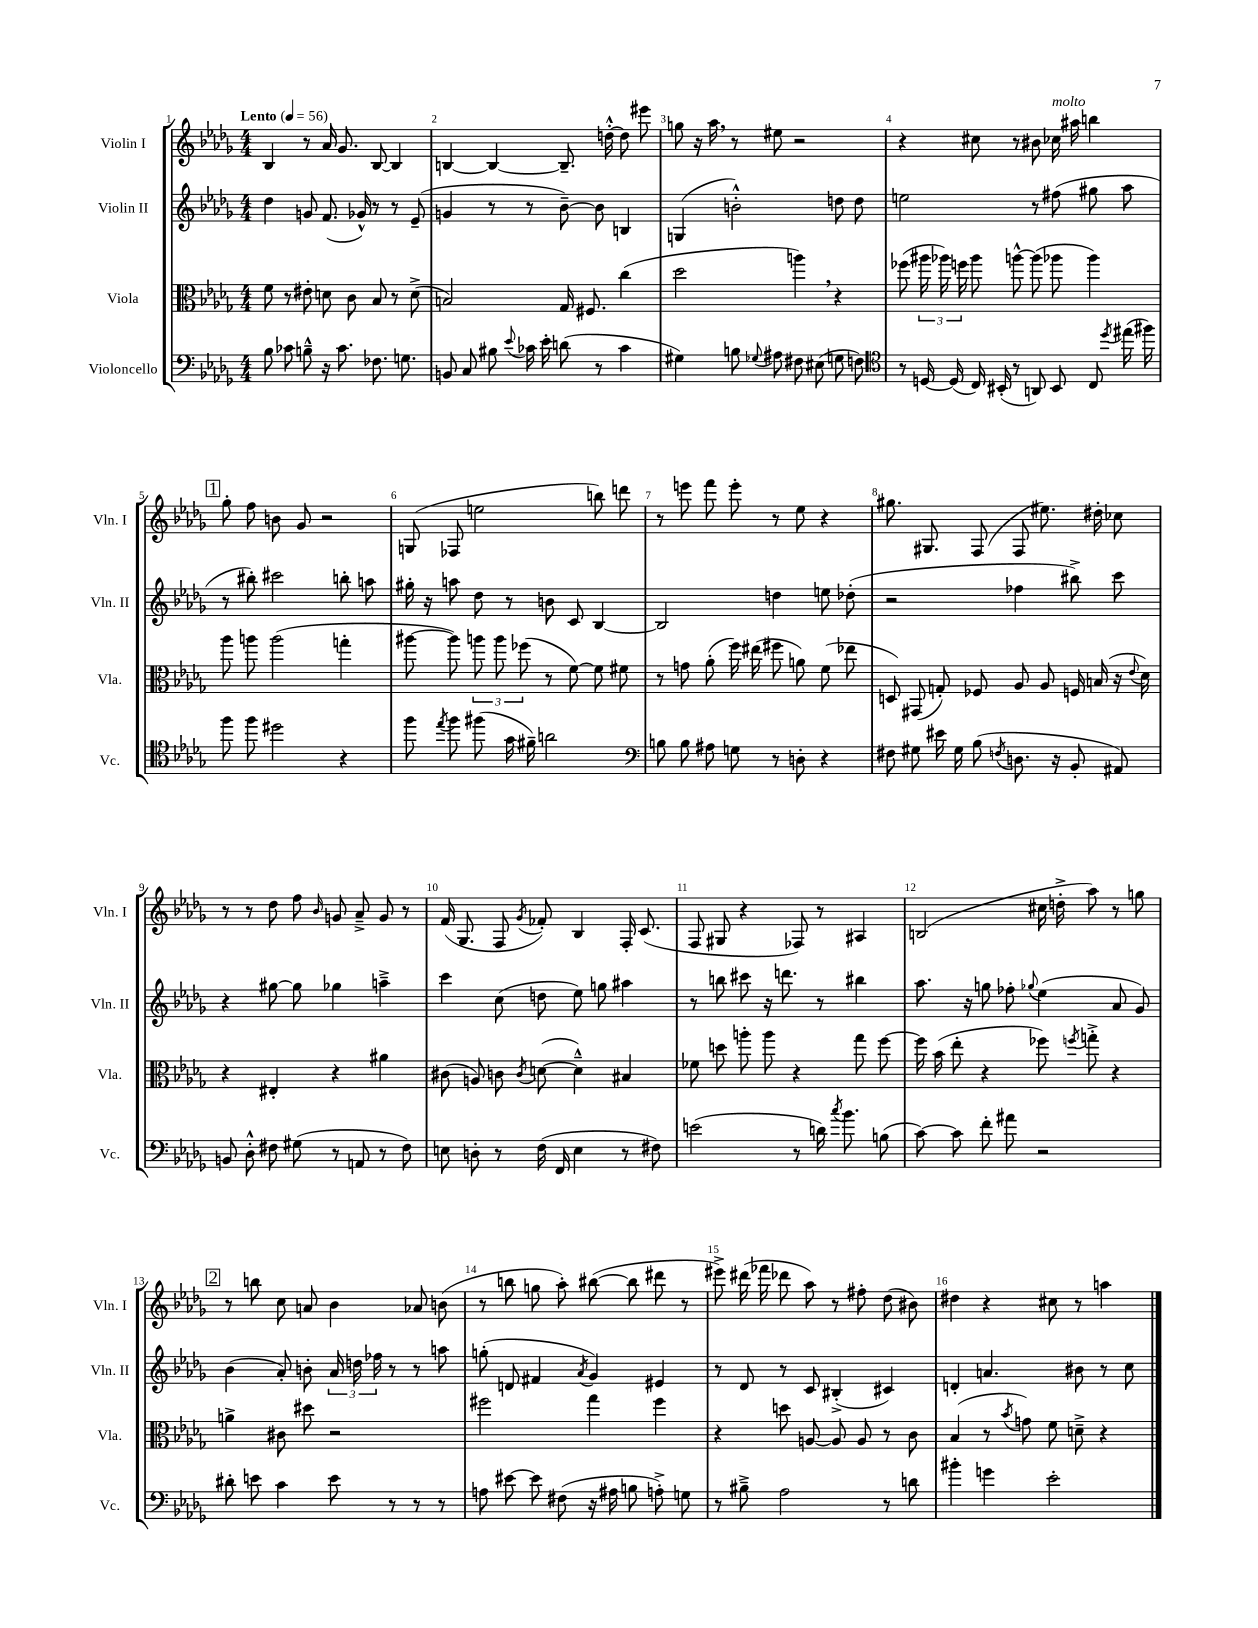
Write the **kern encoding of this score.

**kern	**kern	**kern	**kern
*staff4	*staff3	*staff2	*staff1
*clefF4	*clefC3	*clefG2	*clefG2
*k[b-e-a-d-g-]	*k[b-e-a-d-g-]	*k[b-e-a-d-g-]	*k[b-e-a-d-g-]
*M4/4	*M4/4	*M4/4	*M4/4
*MM56	*MM56	*MM56	*MM56
8B-\	8f\	4dd-\	4B-/
8c-\	8r	.	.
8B~^^\	8e#'\	8g/	8r
16r	8d\	(8.f/	16a-/
8.c-\	.	.	8.g-/
.	8c\	.	.
.	.	16g-^^/)	.
8.F-\	8B-/	8r	[8B-/
.	8r	8r	4B-/]
8.G\	.	.	.
.	(8d^\	(8e-~/	.
=	=	=	=
8BB/	2B/)	4g/	[4B/
8C/	.	.	.
8B#\	.	8r	4B/_
8qqe-/	.	.	.
16c-\	.	8r	.
16e-'\	.	.	.
(8d\	16G-/	[8b-~\)	8.B~/]
.	8.F#/	.	.
8r	.	8b-\]	.
.	.	.	[16dd'^^\
4c-\	(4cc\	4B/	8dd\]
.	.	.	8eee#\
=	=	=	=
4G#\)	2dd-\	(4G/	8gg\
.	.	.	16r
.	.	.	16aa-\
8B\	.	2b'^^\)	8r
8qqG-/	.	.	.
8A#\	.	.	8ee#\
8F#\	4aa\)	.	2r
(8E#\	.	.	.
8G\	4r	8dd\	.
8F\)	.	8dd\	.
=	=	=	=
*clefC4	*	*	*
8r	(8ff-\	2ee\	4r
[16D/	24aa#\	.	.
.	24aa-\)	.	.
(16D/]	.	.	.
.	24ff\	.	.
16C/)	8aa-\	.	8cc#\
(16BB#'/	.	.	.
8r	[8aa^^\	.	8r
8AA/)	(8aa\]	8r	8b#\
8BB#/	8aa-\	(8ff#\	16cc-\
.	.	.	16aa#\
8C/	4aa-\)	8gg#\	4bb\
8qdd-/	.	.	.
(16ee#\	.	8aa-\	.
16ff#\)	.	.	.
=	=	=	=
8ff\	8aa-\	8r	8gg-'\
8ff\	8aa\	8bb#'\)	8ff\
2dd#\	(2aa\	2ccc#\	8b\
.	.	.	8g-/
.	.	.	2r
4r	4gg'\	8bb'\	.
.	.	8aa\	.
=	=	=	=
8ff\	[8aa#\	16gg#'\	(8G/
.	.	16r	.
8qee-/	.	.	.
8ff\	8aa#\])	8aa\	8F-/
(8ff#\	12aa\	8dd-\	2ee\
.	12aa\	.	.
16g-\	.	8r	.
.	(12ff-\	.	.
16f#~\)	.	.	.
2a\	8r	8b\	.
.	[8f\)	8c/	.
.	8f\]	[4B-/	8bb\)
.	8f#\	.	8ddd\
=	=	=	=
*clefF4	*	*	*
8B\	8r	2B-/]	8r
8B\	8g\	.	8eee\
8A#\	(8a-'\	.	8fff\
8G\	16ff\)	.	8eee'\
.	(16ee#\	.	.
8r	8ff#\	4dd\	8r
8D'\	8a\)	.	8ee-\
4r	(8f\	8ee\	4r
.	8ee-\	(8dd-'\	.
=	=	=	=
8F#\	8D/)	2r	8.gg#\
8G#\	(8GG#/	.	.
.	.	.	8.G#/
16e#\	8G'/)	.	.
16G#\	.	.	.
(8B-\	8F-/	.	(8F/
8qF/	.	.	.
8.D\	8A-/	4ff-\	8F/
.	8A-/	.	8.ee#\)
16r	.	.	.
8BB-'/	16F/	8bb#^\)	.
.	(16B/	.	16dd#'\
8AA#/)	16r	8ccc\	8cc-\
.	8qqe-/	.	.
.	16d-\)	.	.
=	=	=	=
8BB/	4r	4r	8r
8D-'^^\	.	.	8r
8F#\	4E#'/	[8gg#\	8dd-\
(8G#\	.	8gg#\]	8ff\
.	.	.	16qqb-/
8r	4r	4gg-\	8g/
8AA/	.	.	8a-~^/
8r	4a#\	4aa~^\	8g/
8F#\)	.	.	8r
=	=	=	=
8E\	(8c#\	4ccc\	(16f/
.	.	.	8.G-/
8D'\	8A/)	.	.
8r	8c\	(8cc\	8F/
.	8qc/	.	8qg-/
(16F\	([8d\	8dd\	8f-'/)
16FF/	.	.	.
4E\	4d~^^\])	8ee-\)	4B-/
.	.	8gg\	.
8r	4B#/	4aa#\	16F'/
.	.	.	(8.c/
8F#\)	.	.	.
=	=	=	=
(2e\	8f-\	8r	8F/
.	8dd\	8bb\	8G#/
.	8aa'\	8ccc#\	4r
.	8aa\	16r	.
.	.	8.ddd\	.
8r	4r	.	8F-/)
16d\)	.	8r	8r
8qcc/	.	.	.
8.b-\	.	.	.
.	8gg-\	4bb#\	4A#/
(8B\	[8ff\	.	.
=	=	=	=
[8c\)	16ff\]	8.aa-\	(2B/
.	(16b-\	.	.
8c\]	8ee-'\	.	.
.	.	16r	.
8f'\	4r	8gg\	.
8a#\	.	8ff-'\	.
.	.	8qqgg-/	.
2r	8ff-\)	(4ee-\	16cc#\
.	.	.	16dd'^\
.	8qff/	.	.
.	8gg'^\	.	8aa-\)
.	4r	8a-/	8r
.	.	8g-/)	8gg\
=	=	=	=
8d#'\	4a^\	(4b-\	8r
8e\	.	.	8bb\
4c\	8c#\	8a-'/)	8cc\
.	8dd#\	8b'\	8a/
8e\	2r	24a-/	4b-\
.	.	24dd\	.
.	.	24ff-\	.
8r	.	8r	.
8r	.	8r	8a-/
8r	.	8aa\	(8b\
=	=	=	=
8A\	2ff#\	(8gg'\	8r
[8e#\	.	8d/	8bb\
8e#\]	.	4f#/	8gg\
(8F#\	.	.	8aa-'\)
.	.	8qa-/	.
16r	4gg-\	4g-/)	([8bb#\
16A#\	.	.	.
8B\	.	.	8bb#\]
8A'^\)	4ff#\	4e#/	8ddd#\
8G\	.	.	8r
=	=	=	=
8r	4r	8r	8eee#^\)
8B#~^\	.	8d-/	(16ddd#\
.	.	.	16fff-\
2A-\	8dd\	8r	8ddd-\
.	[8A/	8c/	8aa-\)
.	8A/]	(4B#'^/	8r
.	8A/	.	8ff#'\
8r	8r	4c#/)	(8dd-\
8d\	8c\	.	8b#\)
=	=	=	=
4b#'\	(4B-/	4d'/	4dd#\
4g\	8r	4.a/	4r
.	8qb-/	.	.
.	8g\)	.	.
2e-'\	8f\	.	8cc#\
.	8d~^\	8b#\	8r
.	4r	8r	4aa\
.	.	8cc\	.
==	==	==	==
*-	*-	*-	*-
